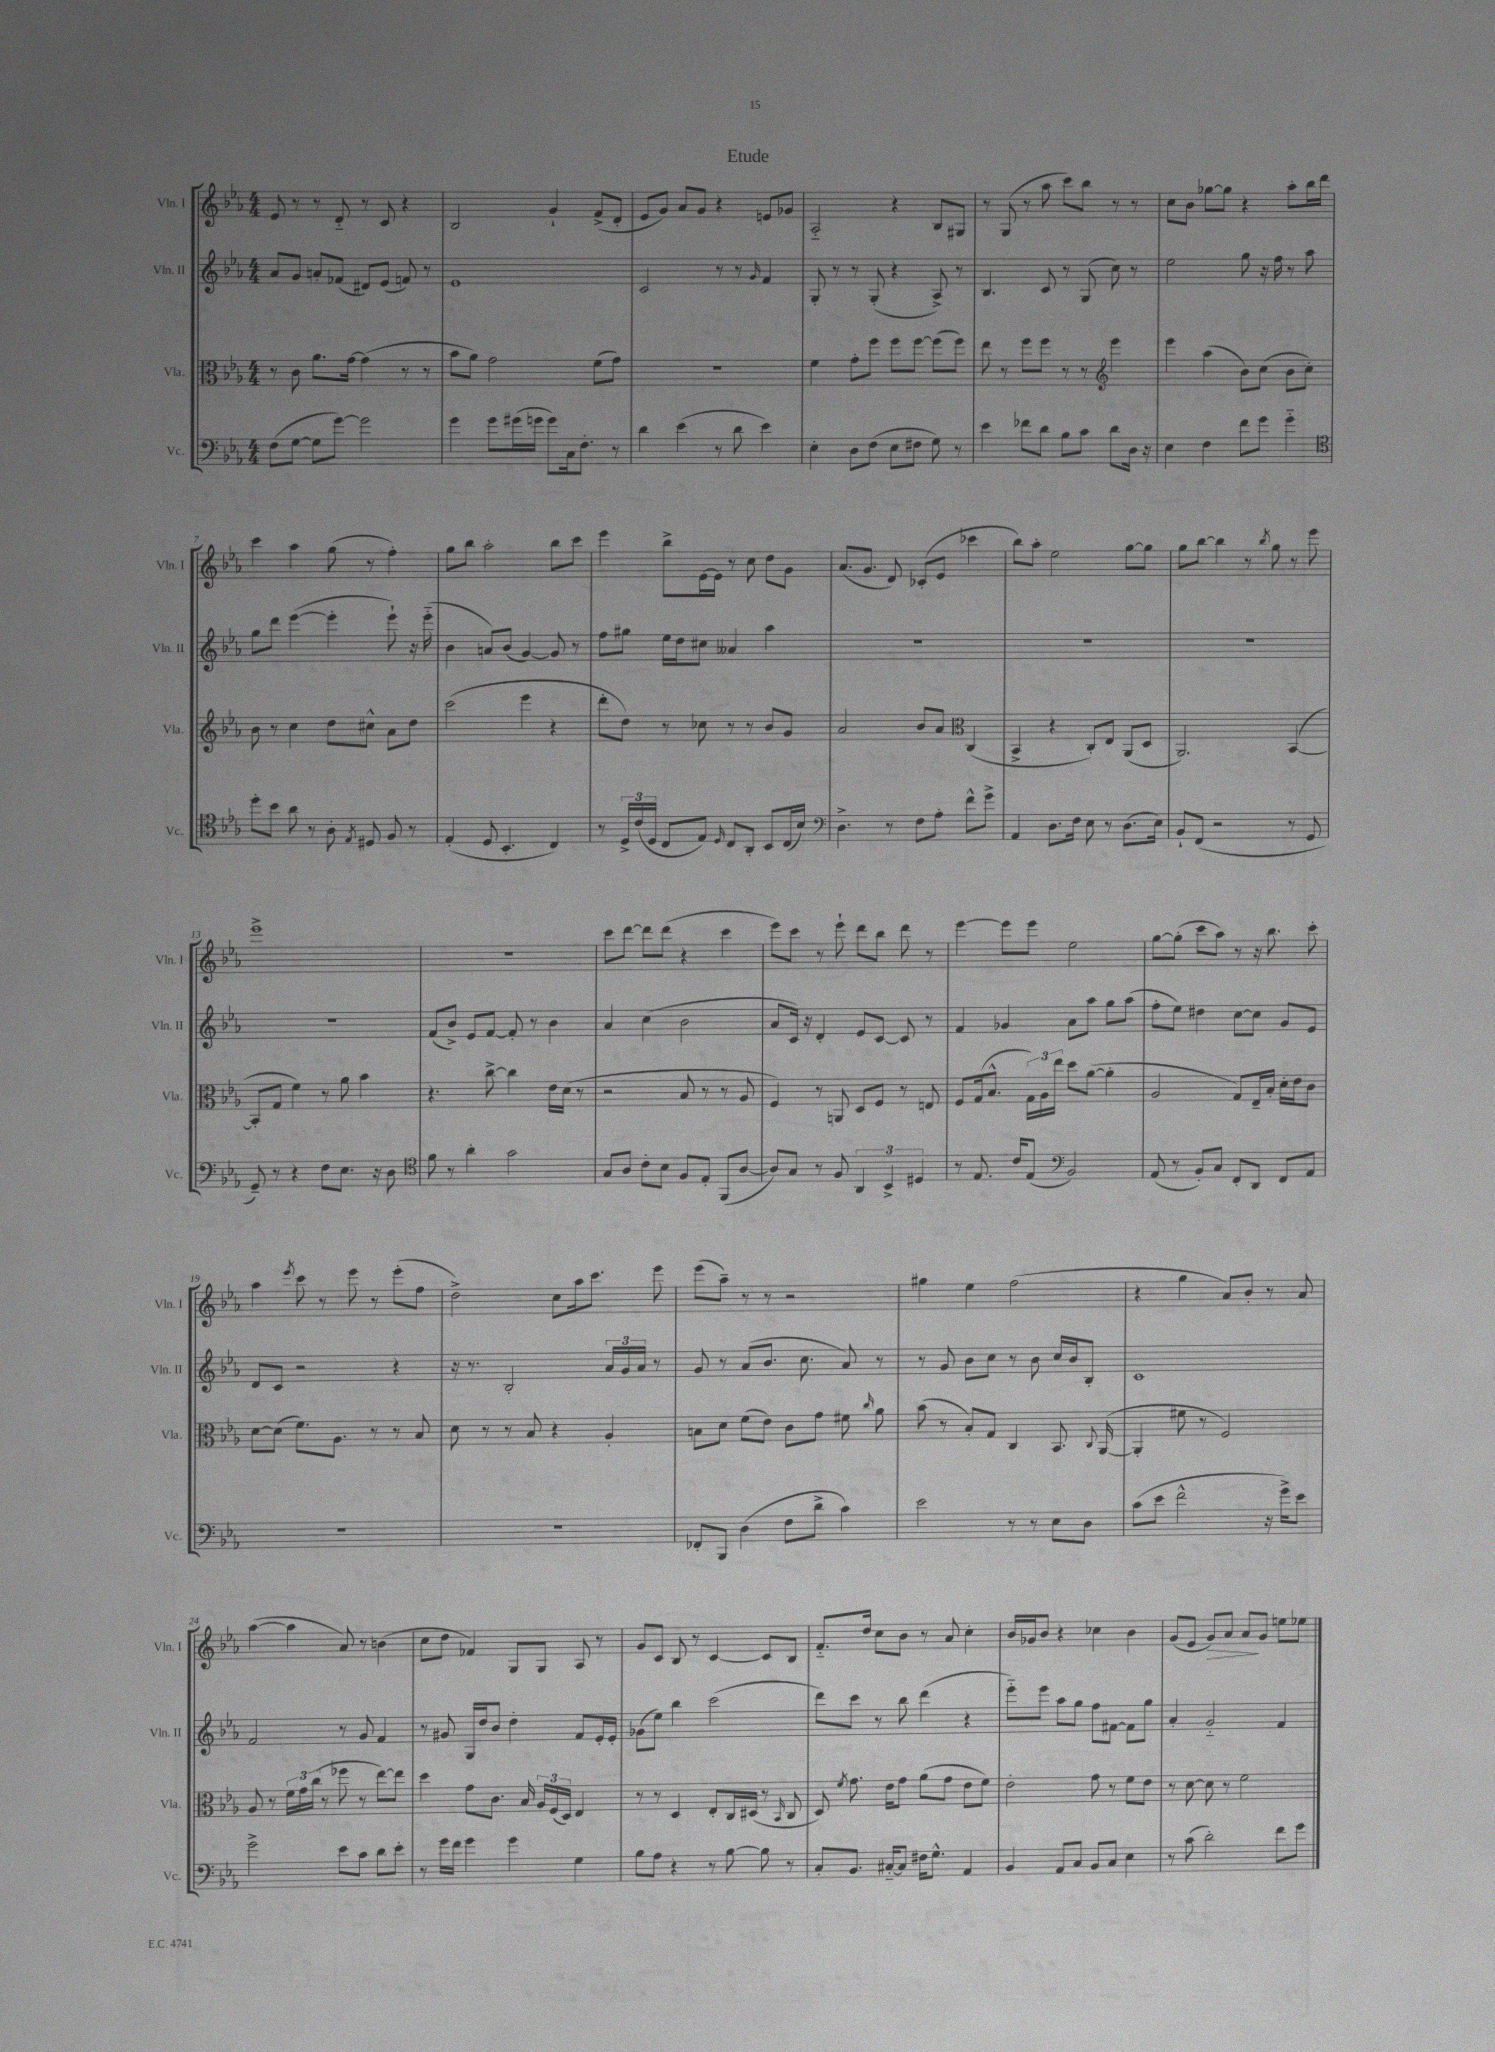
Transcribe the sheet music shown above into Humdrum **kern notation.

**kern	**kern	**kern	**kern	**dynam
*part4	*part3	*part2	*part1	*part1
*staff4	*staff3	*staff2	*staff1	*staff1
*I"Vc.	*I"Vla.	*I"Vln. II	*I"Vln. I	*
*I'Vc.	*I'Vla.	*I'Vln. II	*I'Vln. I	*
*clefF4	*clefC3	*clefG2	*clefG2	*
*k[b-e-a-]	*k[b-e-a-]	*k[b-e-a-]	*k[b-e-a-]	*
*M4/4	*M4/4	*M4/4	*M4/4	*
=1	=1	=1	=1	=1
(8F\L	8r	8a-/L	8e-/	.
[8G\J	8c\	8g/J	8r	.
8G\L]	8.a-\L	8an'/L	8r	.
[8g\J)	.	(8f-X/J	8d/	.
.	[16g\Jk	.	.	.
2g\]	(4g\]	8d#X/L)	8r	.
.	.	(8e-/J	8c/	.
.	8r	8fn/)	4r	.
.	8r	8r	.	.
=2	=2	=2	=2	=2
4g\	8b-\L	1e-	2B-/	.
.	8a-\J)	.	.	.
8g\L	2g\	.	.	.
(16g#X\L	.	.	.	.
16gn\JJ	.	.	.	.
8g\L)	.	.	4g`/	.
16C\k	.	.	.	.
8.F'\J	.	.	.	.
.	(8f\L	.	(8f^/L	.
8r	8g\J)	.	8d'/J	.
=3	=3	=3	=3	=3
4d\	1r	2c/	8e-/L	.
.	.	.	8g/J)	.
(4e-\	.	.	8a-/L	.
.	.	.	8g/J	.
8r	.	8r	4r	.
8d\	.	8r	.	.
.	.	16qqg/	.	.
4e-\)	.	4f/	8en/L	.
.	.	.	8g-X/J	.
=4	=4	=4	=4	=4
4E-'\	4f\	8G'/	2A-/	.
.	.	8r	.	.
8D\L	8g'\L	8r	.	.
(8F\J	8ff\J	(8G'/	.	.
8E-\L	8ff\L	4r	4r	.
8F#X\J	[8ff\J	.	.	.
8G\)	(8ff\L]	8A-^/)	8B-/L	.
8r	8ff\J)	8r	8G#X/J	.
=5	=5	=5	=5	=5
4e-\	8ee-\	4.B-/	8r	.
.	8r	.	(8G/	.
8f-X\L	8ff\L	.	8r	.
8d\J	8ff\J	8c/	8aa-\	.
8B-\L	8r	8r	8ccc\L)	.
8c\J	8r	(8G/	8bb-\J	.
*	*clefG2	*	*	*
8d\L	4eee-\	8cc\)	8r	.
16D\Jk	.	8r	8r	.
16r	.	.	.	.
=6	=6	=6	=6	=6
4E-\	4eee-\	2ee-\	8cc\L	.
.	.	.	8b-\J	.
4F\	(4aa-\	.	[8gg-X\L	.
.	.	.	8gg-\J]	.
8f\L	8b-\L)	8gg\	4r	.
8g\J	(8cc\J	16r	.	.
.	.	16ff\	.	.
4g\	8b-\L	8r	8aa-'\L	.
.	8cc'\J)	8aa-\	16bb-\L	.
.	.	.	16ddd\JJ	.
!!LO:LB:g=z
=7	=7	=7	=7	=7
*clefC4	*	*	*	*
8dd'\L	8b-\	8gg\L	4ccc\	.
8b-\J	8r	8ddd\J	.	.
8a-\	4cc\	([4eee-\	4aa-\	.
8r	.	.	.	.
8A-'\	8dd\L	4eee-'\]	(8gg\	.
8qE-/	.	.	.	.
8D#X/	8cc#X^^\J	.	8r	.
8F/	8a-\L	8eee-`\)	4ff'\)	.
8r	8dd\J	16r	.	.
.	.	(16eee-\	.	.
=8	=8	=8	=8	=8
(4E-'/	(2ccc\	4b-\	8gg\L	.
.	.	.	8bb-\J	.
8D/	.	8an/L)	2aa-'\	.
4.BB-'/	.	(8b-/J	.	.
.	4eee-\	[4g/)	.	.
4C/)	4r	8g/]	8bb-\L	.
.	.	8r	8ccc\J	.
=9	=9	=9	=9	=9
8r	8ddd'\L	8ff\L	4eee-\	.
24D^/LL	8dd\J)	8gg#X\J	.	.
(24c/	.	.	.	.
24D/JJ	.	.	.	.
8C/L	8r	16ee-\LL	8bb-^\L	.
.	.	16dd\J	.	.
8E-/J)	8cc-X\	8cc#X\J	[16e-\L	.
.	.	.	16e-\JJ]	.
16qqD/	.	.	.	.
8C/L	8r	4a--X/	8r	.
8AA-'/J	8r	.	8cc\	.
8BB-/L	8b-/L	4aa-\	8dd\L	.
(16C/L	8g/J	.	8g\J	.
16B-/JJ)	.	.	.	.
=10	=10	=10	=10	=10
*clefF4	*	*	*	*
4.D^\	2a-/	1r	(8.a-/L	.
.	.	.	8.g/J	.
8r	.	.	8d/)	.
8F\L	8b-/L	.	(8c-X'/L	.
8A-'\J	8a-/J	.	8e-/J	.
*	*clefC3	*	*	*
8f^^\L	(4C/	.	4ccc-X\	.
8g^\J	.	.	.	.
=11	=11	=11	=11	=11
4AA-/	4BB-^/	1r	8bb-\L)	.
.	.	.	8aa-'\J	.
8.D\L	4r	.	2ee-\	.
16F\Jk	.	.	.	.
8E-\	8C'/L)	.	.	.
8r	8E-/J	.	.	.
(8.D\L	(8AA-/L	.	[8gg\L	.
.	8D/J	.	8gg\J]	.
16E-\Jk)	.	.	.	.
=12	=12	=12	=12	=12
8BB-`/L	2.AA-/)	1r	8gg\L	.
(8FF/J	.	.	[8bb-\J	.
2r	.	.	4bb-\]	.
.	.	.	8r	.
.	.	.	8qbb-/	.
.	.	.	8gg\	.
8r	([4BB-/	.	8r	.
8GG/	.	.	8eee-\	.
!!LO:LB:g=z
=13	=13	=13	=13	=13
8GG~/)	8BB-'/L]	1r	1eee-^	.
8r	8G/J	.	.	.
4r	4f\)	.	.	.
8F\L	8r	.	.	.
8.E-\J	8a-\	.	.	.
.	4b-\	.	.	.
16r	.	.	.	.
8D\	.	.	.	.
=14	=14	=14	=14	=14
*clefC4	*	*	*	*
8f\	4.r	(8f/L	1r	.
8r	.	8b-^/J)	.	.
4a-'\	.	8e-/L	.	.
.	[8cc^\	[8f/J	.	.
2g\	4cc\]	8f'/]	.	.
.	.	8r	.	.
.	16e-\LL	4b-\	.	.
.	(16d\JJ	.	.	.
.	8r	.	.	.
=15	=15	=15	=15	=15
8G/L	2r	4a-/	8ccc\L	.
8A-/J	.	.	[8ddd\J	.
8c'\L	.	(4cc\	8ddd\L]	.
8B-\J	.	.	(8ddd\J	.
8F/L	8B-/	2b-\	4r	.
8E-'/J	8r	.	.	.
(8FF/L	8r	.	4ccc\	.
[8A-/J	8A-/	.	.	.
=16	=16	=16	=16	=16
8A-/L])	4F/)	8a-/L	8eee-\L)	.
8G/J	.	16c/Jk)	8ccc\J	.
.	.	16r	.	.
8r	8r	4d'/	8r	.
8F/	8AAn/	.	8eee-`\	.
6AA-/	8D/L	8e-/L	8ddd\L	.
.	8F/J	[8c/J	8bb-\J	.
6BB-^/	.	.	.	.
.	8r	8c/]	8ddd\	.
6D#X/	.	.	.	.
.	8En/	8r	8r	.
=17	=17	=17	=17	=17
8r	8F/L	4f/	[4eee-\	.
8.E-/	(16G/k	.	.	.
.	8.B-^^/J	.	.	.
.	.	4g-X/	8eee-\L]	.
16c/KL	.	.	.	.
(8E-/J	24G\LL)	.	8eee-\J	.
.	24A-\	.	.	.
.	24ee-\JJ	.	.	.
*clefF4	*	*	*	*
2BB-/)	8dd\L	8a-\L	2ee-\	.
.	([8a-\J	8aa-\J	.	.
.	4a-'\]	8gg\L	.	.
.	.	(8aa-\J	.	.
=18	=18	=18	=18	=18
(8AA-/	2A-/	8ff'\L	[8gg\L	.
8r	.	8ee-\J)	(8gg'\J]	.
8BB-'/L)	.	4dd#X\	8ccc\L	.
8C/J	.	.	8aa-\J)	.
8FF'/L	8G/L)	[8cc\L	8r	.
8DD/J	16E-~/L	8cc\J]	16r	.
.	16B-'/JJ	.	8.bb-\	.
8FF/L	16d'\LL	8g/L	.	.
.	16e-\J	.	.	.
8AA-/J	8c\J	8e-/J	8ccc'\	.
!!LO:LB:g=z
=19	=19	=19	=19	=19
1r	[8d\L	8d/L	4aa-\	.
.	(8d\J]	8c/J	.	.
.	.	.	8qeee-/	.
.	8.f\L)	2r	8ccc\	.
.	.	.	8r	.
.	8.A-\J	.	.	.
.	.	.	8eee-\	.
.	8r	.	8r	.
.	8r	4r	(8eee-'\L	.
.	8B-/	.	8ff\J	.
=20	=20	=20	=20	=20
1r	8d\	16r	2dd^\)	.
.	.	8.r	.	.
.	8r	.	.	.
.	8r	2B-'/	.	.
.	8B-/	.	.	.
.	4r	.	8cc\L	.
.	.	.	16aa-\k	.
.	.	.	8.ccc\J	.
.	4A-'/	24a-/LL	.	.
.	.	24g/	.	.
.	.	24a-/JJ	.	.
.	.	8r	8eee-\	.
=21	=21	=21	=21	=21
8FF-X'/L	8Bn\L	8g/	(8eee-\L	.
8BBB-/J	8d\J	8r	8aa-~\J)	.
(4D\	(8f\L	(8a-/L	8r	.
.	8e-\J)	8.b-/J	8r	.
8F\L	8c\L	.	2r	.
.	.	8.cc\	.	.
8d^\J	8g\J	.	.	.
4c\)	8f#X\	8a-/)	.	.
.	16qqcc/	.	.	.
.	8a-\	8r	.	.
=22	=22	=22	=22	=22
2e-\	(8b-\	8r	4gg#X\	.
.	8r	8g/	.	.
.	8B-'/L)	8b-\L	4ee-\	.
.	8G/J	8cc\J	.	.
8r	4C/	8r	(2ff\	.
8r	.	8b-\	.	.
8E-\L	8.BB-/	16cc/LL	.	.
.	.	16b-/J	.	.
8D\J	.	8B-'/J	.	.
.	8qqC/	.	.	.
.	([16AA-/	.	.	.
=23	=23	=23	=23	=23
(8c\L	4AA-'/]	1c	4r	.
8e-\J	.	.	.	.
2f^^\	8f#X\	.	4gg\	.
.	8r	.	.	.
.	2F/)	.	8a-/L)	.
.	.	.	8b-'/J	.
16r	.	.	8r	.
16g^\KL)	.	.	.	.
8e-\J	.	.	8a-/	.
!!LO:LB:g=z
=24	=24	=24	=24	=24
2g^\	8A-/	2f/	([4aa-\	.
.	8r	.	.	.
.	24f\LL	.	4aa-\]	.
.	24g\	.	.	.
.	(24cc\JJ	.	.	.
.	8r	.	.	.
8e-\L	8ff-X\	8r	8a-/)	.
8c\J	8r	8g/	8r	.
8d\L	[8ee-\L)	4f/	(4bn\	.
8e-'\J	8ee-\J]	.	.	.
=25	=25	=25	=25	=25
8r	4dd\	8r	8cc\L	.
16g\LL	.	8g#X/	8dd\J	.
16f\JJ	.	.	.	.
4g\	8g\L	16G/LL	4f-X/)	.
.	.	16dd/J	.	.
.	8.c\J	8b-/J	.	.
4g\	.	4dd'\	8G/L	.
.	16B-/	.	.	.
.	24A-/LL	.	8G/J	.
.	(24F/	.	.	.
.	24D/JJ)	.	.	.
4G\	4E-/	8f/L	8A-/	.
.	.	16e-'/L	8r	.
.	.	16e-'/JJ	.	.
=26	=26	=26	=26	=26
8B-\L	8r	(8g-X\L	8g/L	.
8A-\J	8r	8ee-\J)	8c/J	.
4r	4D/	4bb-\	8B-/	.
.	.	.	8r	.
8r	8E-'/L	(2ccc\	[4c/	.
[8B-\	16C/L	.	.	.
.	(16D#X/JJ	.	.	.
8B-\]	8r	.	8c/L]	.
.	16qqBB-/	.	.	.
8r	8C/	.	8B-/J	.
=27	=27	=27	=27	=27
8C'/L	8D/)	8ddd\L)	8.f/L	.
.	8qf/	.	.	.
8.BB-/J	8.g\	8ccc\J	.	.
.	.	.	16dd/Jk	.
.	.	8r	8cc\L	.
[16C#X/KL	16e-\KL	.	.	.
8C#/J]	8g\J	8bb-\	8b-\J	.
16F#X\KL	(8a-\L	(4ddd\	8r	.
8.G^^\J	.	.	.	.
.	8g\J	.	8a-/	.
4AA-/	8e-\L	4r	4cc'\	.
.	8f\J)	.	.	.
=28	=28	=28	=28	=28
4BB-/	2e-'\	8eee-\L)	16b-/LL	.
.	.	.	16g-X/J	.
.	.	8eee-\J	8b-/J	.
8AA-/L	.	8aa-\L	4r	.
8C/J	.	8gg\J	.	.
8BB-/L	8g\	8ff\L	4cc-X\	.
8C/J	8r	[8f#X\J	.	.
4E-\	8f\L	8f#\L]	4b-\	.
.	8e-\J	8gg\J	.	.
=29	=29	=29	=29	=29
8r	8r	4a-'/	(8g/L	.
(8c\	[8d\	.	8e-/J	.
!	!	!	!	!LO:HP:b
2d'\)	8d\]	2g/	8g/L)	>
.	8r	.	8a-/J	.
.	2f\	.	8a-/L	.
.	.	.	8g/J	]
8f\L	.	4f/	8een\L	.
8g\J	.	.	8ee-X\J	.
==	==	==	==	==
*-	*-	*-	*-	*-
